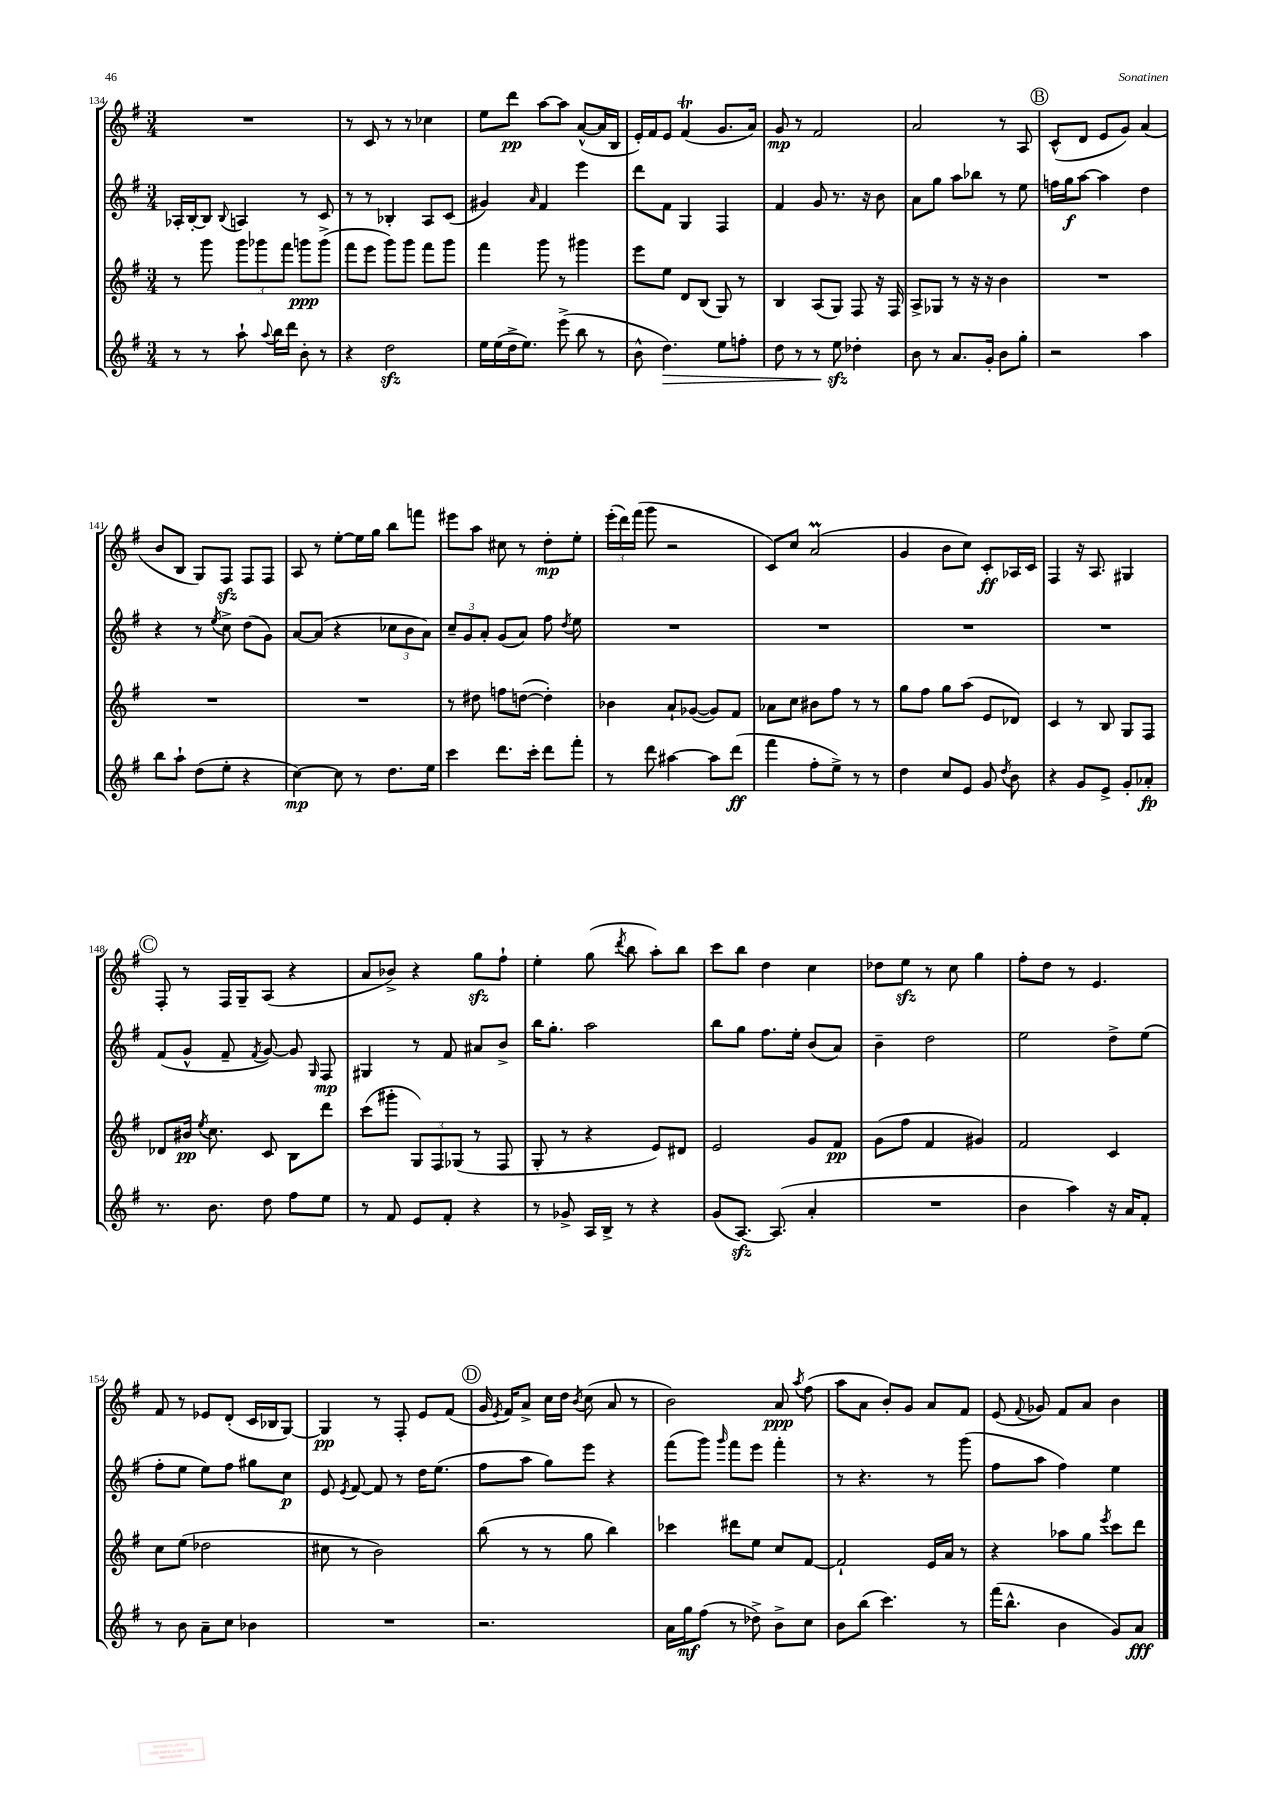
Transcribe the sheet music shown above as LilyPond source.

<<
\new StaffGroup <<
\new Staff = "s0" {
    \clef treble \key g \major \numericTimeSignature \time 3/4
    \autoBeamOff R2. |
    r8 c'8 r8 r8 ces''4 |
    e''8[ d'''8]\pp a''8[~ a''8] a'8[~-^( a'16 b16] |
    e'16[-.) fis'16 e'8] fis'4\trill( g'8.[ a'16]) |
    g'8\mp r8 fis'2 |
    a'2 r8 a8 |
    \mark \markup { \circle "B" } c'8[-^( d'8] e'8[ g'8]) a'4( |
    b'8[ b8] g8[) fis8]\sfz fis8[ fis8] |
    a8 r8 e''8[~-. e''16 g''16] b''8[ f'''8] |
    eis'''8[ a''8] cis''8 r8 d''8[-.\mp e''8]-. |
    \tuplet 3/2 { e'''16[-.( d'''16) fis'''16]( } g'''8 r2 |
    c'8[) c''8] a'2\prall( |
    g'4 b'8[ c''8]) c'8[-.\ff aes16 c'16] |
    fis4 r16 a8. gis4 |
    \mark \markup { \circle "C" } fis8-. r8 fis16[ g16-- a8]( r4 |
    a'8[ bes'8]->) r4 g''8[\sfz fis''8]-! |
    e''4-. g''8( \acciaccatura { d'''8 } b''8 a''8[-.) b''8] |
    c'''8[ b''8] d''4 c''4 |
    des''8[ e''8]\sfz r8 c''8 g''4 |
    fis''8[-. d''8] r8 e'4. |
    fis'8 r8 ees'8[ d'8]-.( c'16[ bes16 g8]~) |
    g4\pp r8 fis8-. e'8[ fis'8]( |
    \mark \markup { \circle "D" } g'16 \acciaccatura { e'8 } fis'16[) a'8]-> c''16[ d''16] \acciaccatura { b'8 } c''8( a'8 r8 |
    b'2) a'8\ppp \acciaccatura { a''8 } fis''8( |
    a''8[ a'8] b'8[-.) g'8] a'8[ fis'8] |
    e'8( \appoggiatura { fis'8 } ges'8) fis'8[ a'8] b'4 \bar "|." |
}
\new Staff = "s1" {
    \clef treble \key g \major \numericTimeSignature \time 3/4
    \autoBeamOff aes16[-. b16~-. b8] \appoggiatura { b8 } a4 r8 c'8 |
    r8 r8 bes4-. a8[ c'8]( |
    gis'4) \grace { a'16 } fis'4 e'''4 |
    d'''8[ fis'8] g4 fis4 |
    fis'4 g'8 r8. r16 b'8 |
    a'8[ g''8] a''8[ bes''8] r8 e''8 |
    \mark \markup { \circle "B" } f''16[ g''16\f a''8]~ a''4 d''4 |
    r4 r8 \acciaccatura { e''8 } c''8-> d''8[( g'8]) |
    a'8[~ a'8]( r4 \tuplet 3/2 { ces''8[ b'8 a'8]) } |
    \tuplet 3/2 { c''8[-- g'8 a'8]-. } g'8[( a'8]) fis''8 \acciaccatura { d''8 } e''8 |
    R2. |
    R2. |
    R2. |
    R2. |
    \mark \markup { \circle "C" } fis'8[( g'8]-^ fis'8-- \acciaccatura { fis'8 } g'8~) g'8 \grace { g16 } fis8\mp |
    gis4 r8 fis'8 ais'8[ b'8]-> |
    b''16[ g''8.]-. a''2 |
    b''8[ g''8] fis''8.[ e''16]-. b'8[( a'8]) |
    b'4-- d''2 |
    e''2 d''8[-> e''8]( |
    fis''8[-. e''8] e''8[) fis''8] gis''8[ c''8]\p |
    e'8 \acciaccatura { e'8 } fis'8~ fis'8 r8 d''16[ e''8.]( |
    \mark \markup { \circle "D" } fis''8[ a''8] g''8[) e'''8] r4 |
    fis'''8[( g'''8]) \grace { g'''16 } fis'''8[ e'''8] fis'''4-. |
    r8 r4. r8 g'''8( |
    fis''8[ a''8] fis''4) e''4 \bar "|." |
}
\new Staff = "s2" {
    \clef treble \key g \major \numericTimeSignature \time 3/4
    \autoBeamOff r8 g'''8 \tuplet 3/2 { g'''8[ ges'''8 fis'''8] } g'''8[\ppp g'''8]->( |
    fis'''8[ e'''8] g'''8[) g'''8] fis'''8[ g'''8] |
    fis'''4 g'''8 r8 gis'''4 |
    e'''8[ e''8] d'8[ b8]( g8) r8 |
    b4 a8[( g8]) fis8 r16 fis16 |
    a8[-> ges8] r8 r16 r16 b'4 |
    \mark \markup { \circle "B" } R2. |
    R2. |
    R2. |
    r8 dis''8 f''8[ d''8]~( d''4-.) |
    bes'4 a'8[-! ges'8]~( ges'8[) fis'8] |
    aes'8[ c''8] bis'8[ fis''8] r8 r8 |
    g''8[ fis''8] g''8[ a''8]( e'8[ des'8]) |
    c'4 r8 b8 g8[ fis8] |
    \mark \markup { \circle "C" } des'8[ bis'16]\pp \acciaccatura { e''8 } c''8. c'8 b8[ d'''8] |
    c'''8[( gis'''8]-. \tuplet 3/2 { g8[) fis8 ges8]( } r8 fis8 |
    g8-. r8 r4 e'8[) dis'8] |
    e'2 g'8[ fis'8]\pp |
    g'8[( fis''8] fis'4 gis'4) |
    fis'2 c'4 |
    c''8[ e''8]( des''2 |
    cis''8 r8 b'2) |
    \mark \markup { \circle "D" } b''8( r8 r8 g''8 b''4) |
    ces'''4 dis'''8[ e''8] c''8[ fis'8]~ |
    fis'2-! e'16[ a'16] r8 |
    r4 aes''8[ g''8] \acciaccatura { e'''8 } c'''8[ d'''8] \bar "|." |
}
\new Staff = "s3" {
    \clef treble \key g \major \numericTimeSignature \time 3/4
    \autoBeamOff r8 r8 a''8-! \appoggiatura { a''8 } b''16[ d'''16] b'8-. r8 |
    r4 d''2\sfz |
    e''16[ e''16( d''16-> e''8.]) e'''8->( b''8 r8 |
    b'8-^ d''4.\>) e''8[ f''8]-. |
    d''8 r8 r8 e''8\sfz\! des''4-. |
    b'8 r8 a'8.[ g'16]-. b'8[ g''8]-. |
    \mark \markup { \circle "B" } r2 a''4 |
    b''8[ a''8]-! d''8[( e''8]-. r4 |
    c''4~\mp) c''8 r8 d''8.[ e''16] |
    c'''4 d'''8.[ c'''16]-. d'''8[ fis'''8]-. |
    r8 d'''8 ais''4~ ais''8[ d'''8]\ff( |
    fis'''4 fis''8[-. e''8]->) r8 r8 |
    d''4 c''8[ e'8] g'8 \acciaccatura { d''8 } b'8 |
    r4 g'8[ e'8]-> g'8[-. aes'8]-.\fp |
    \mark \markup { \circle "C" } r8. b'8. d''8 fis''8[ e''8] |
    r8 fis'8 e'8[ fis'8]-. r4 |
    r8 ges'8-> a16[ b16]-> r8 r4 |
    g'8[( a8.]~\sfz) a8.( a'4-. |
    R2. |
    b'4 a''4) r16 a'16[ fis'8]-. |
    r8 b'8 a'8[-- c''8] bes'4 |
    R2. |
    \mark \markup { \circle "D" } r2. |
    a'16[ g''16\mf fis''8]( r8 des''8->) b'8[-> c''8] |
    b'8[ b''8]( c'''4.) r8 |
    fis'''16[( b''8.]-^ b'4 g'8[) a'8]\fff \bar "|." |
}
>>
>>
\layout { \context { \Score currentBarNumber = #134 } }
